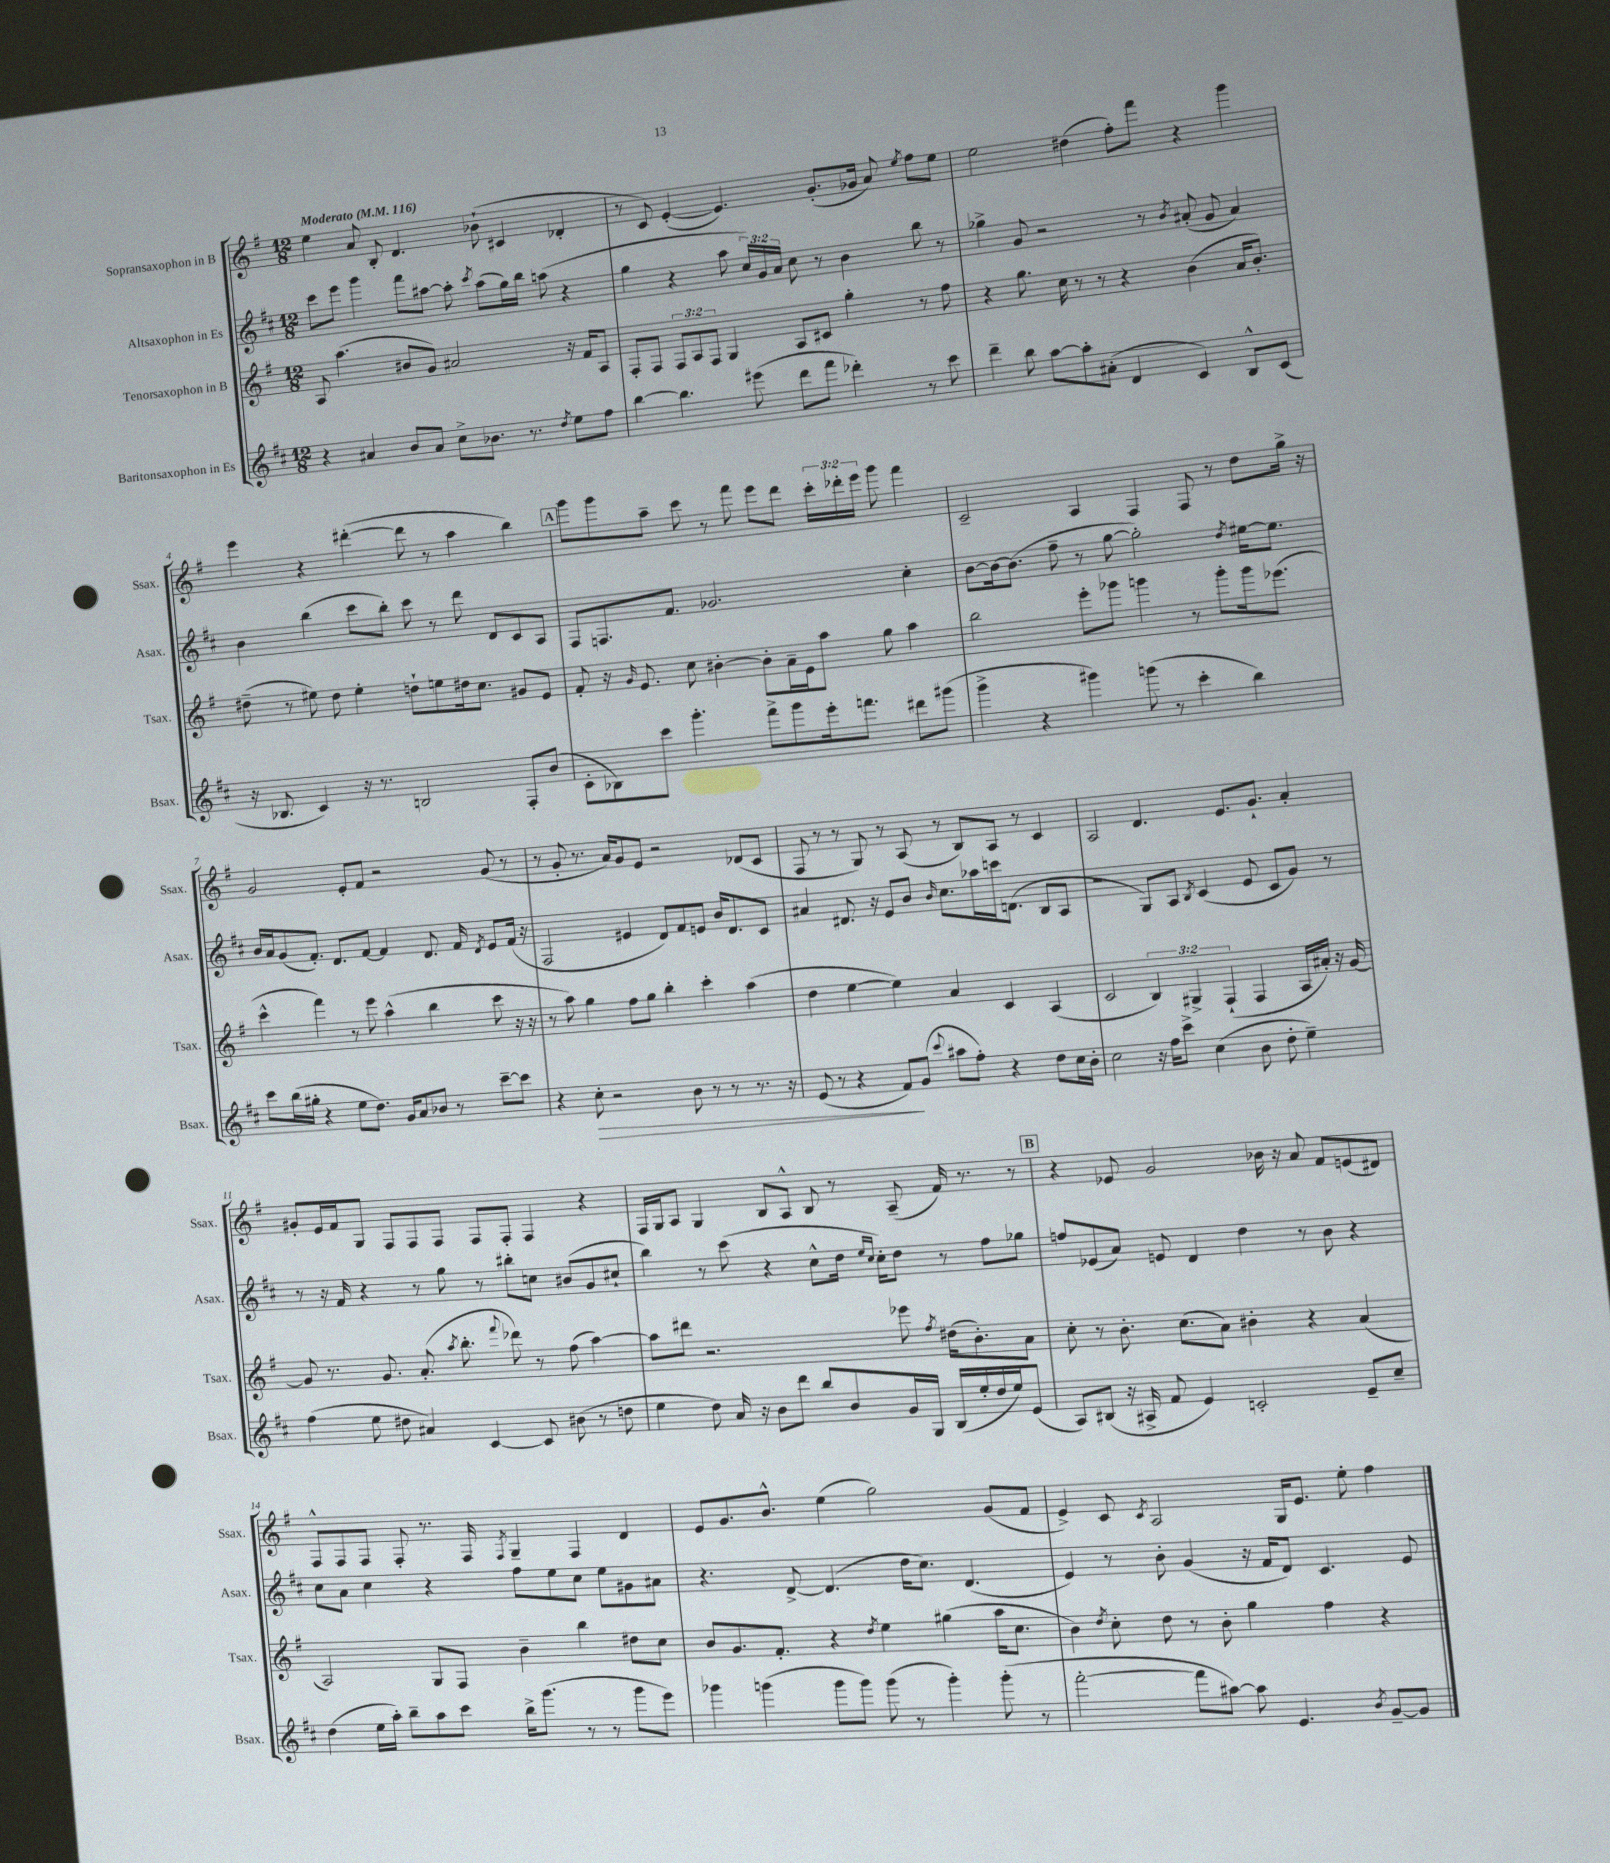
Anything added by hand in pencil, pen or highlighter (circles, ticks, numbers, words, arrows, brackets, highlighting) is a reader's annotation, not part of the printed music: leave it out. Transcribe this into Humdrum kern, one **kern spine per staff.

**kern	**kern	**kern	**kern
*staff4	*staff3	*staff2	*staff1
*clefG2	*clefG2	*clefG2	*clefG2
*k[f#c#]	*k[f#]	*k[f#c#]	*k[f#]
*M12/8	*M12/8	*M12/8	*M12/8
*MM116	*MM116	*MM116	*MM116
4r	8A	8ccc#	4ee
.	(4.aa	8eee	.
4a#	.	4ggg	8a
.	.	.	8B'
8b	8b#	8fff#	4.d
8a#	8g)	[8aa#	.
8cc#^	2a#	8aa#']	.
.	.	8qccc#	.
8.b-	.	(8aa#	(8b-`
.	.	16gg)	4c#
8.r	.	16bb	.
.	.	(8aa	.
8qdd	.	.	.
8ee	16r	4r	4d-'
.	16f#	.	.
8ff#	8A	.	.
=	=	=	=
[4bb	8F#'	4gg	8r
.	8F#	.	8c)
4.bb]	12F#	4r	([4e'
.	12A	.	.
.	12F#	.	.
.	4G	8aa	4.e])
(8eee#	.	24cc#)	.
.	.	24g	.
.	.	24a	.
8ddd	8A	8cc#	.
8fff#	8c#	8r	(8.g'
4ddd-')	4gg'	4b	.
.	.	.	16g-
.	.	.	8a)
.	.	.	8qee
8r	8r	8bb	8ff#
8ccc#	8ff#	8r	8ee
=	=	=	=
4ddd~	4r	4gg-^	2ee
8bb	8.gg	8g	.
[8aa	.	2r	.
.	16cc	.	.
8aa']	8r	.	(4dd#
(8a#'	8r	.	.
4d	4r	.	8ff#')
.	.	8r	8fff#
.	.	8qb	.
4c#)	(4b	(8a#'	4r
.	.	8g	.
8B^^	16a	4a#)	4ggg
.	8.b')	.	.
(8c#	.	.	.
=	=	=	=
16r	(8dd#~	4b	4eee
8.B-	.	.	.
.	8r	.	.
4c#)	8ee#)	(4bb	4r
.	8dd#	.	.
16r	4ee#'	8ccc#	([4ddd#'
8.r	.	.	.
.	.	8bb')	.
2B	8dd`	8ccc#	8ddd#]
.	8ee	8r	8r
.	16dd#	8ddd	4aa
.	8.cc	.	.
.	.	8d	.
8F#'	8g#	8c#	4bb)
(8b	8e	8A	.
=	=	=	=
8c#'	8f#'	8F#	8ggg
8B-)	16r	8.F	8ggg
.	16qqg	.	.
.	8.e	.	.
8ccc#	.	.	8aa~
.	.	8.f#	.
4.ggg'	8cc	.	8ccc
.	[4b#'	2.g-	8r
.	.	.	8fff#
8fff#^	8b#']	.	8eee
8ggg	16a~	.	8ddd
.	16e	.	.
16eee'	8aa	.	24ccc'
.	.	.	24ddd-'
8.fff	.	.	.
.	.	.	24eee
.	8gg	.	8ggg
8ddd#	4aa	4cc#'	4fff#
(8ggg#	.	.	.
=	=	=	=
4ggg^	2bb	[8b	2c~
.	.	16b_	.
.	.	(8.b]	.
4r	.	.	.
.	.	8ff#~	.
4ggg#)	8eee'	8r	4A
.	8ggg-	[8gg	.
(8ggg	4ggg	2gg'])	4F#
8r	.	.	.
4ccc#'	8r	.	8F#
.	8ggg'	.	8r
.	.	8qdd	.
4bb)	16ggg	[16ee#	8dd
.	(8.eee-	8.ee#]	.
.	.	.	16gg^
.	.	.	16r
=	=	=	=
8ccc#	4ccc^^	16b	2g
.	.	16a	.
(16bb	.	(8g	.
16gg#'	.	.	.
4r	4fff#)	8.f#')	.
.	.	8.d	.
8ee	8r	.	8e'
8.dd)	8eee	[8f#	8f#
.	(4aa^^	4f#]	2r
16g	.	.	.
8a	.	.	.
8b-	4bb	8.d	.
8r	.	.	.
.	.	16f#	.
.	.	8qd	.
[8ccc#~	8ccc	8e	(8g
8ccc#]	16r	(16f#	8r
.	16r	16r	.
=	=	=	=
4r	8r	2F#	8r
.	8aa)	.	8g'
8cc#'	4gg	.	8.r
2r	.	.	.
.	.	.	16a)
.	8ff#	4e#	8g
.	8gg	.	8e
.	4bb'	8d)	2r
8b	.	8f#	.
8r	4ccc'	8e	.
8r	.	16b	.
.	.	8.d	.
8.r	(4aa	.	(8d-
.	.	8c#	8c
16r	.	.	.
=	=	=	=
(8e	4dd	4a#	8F#
8r	.	.	8r
4r	[4ee	8.d#	8r
.	.	.	8G)
.	.	16r	.
8f#)	4ee])	8e	8r
(8g	.	8b	(8A
8qqccc#	.	16qqb	.
8aa#	4a	8.cc#	8r
8ff#')	.	.	8B)
.	.	16aa-	.
4r	4c	16ccc	8A
.	.	(8.d	.
.	.	.	8r
8dd	(4A	8B	4c
16cc#	.	8A	.
16b'	.	.	.
=	=	=	=
2cc#	2c	2r	2A
16r	6B)	8G)	4.d
16ff#	.	.	.
8ccc#^	.	8A	.
.	6G#^	.	.
.	.	8qB	.
(4cc#	.	(4c#	.
.	(6F#`	.	.
.	.	.	8.e
8b	4F#	8e	.
.	.	.	8.g`
8dd'	.	8c#	.
4ee~)	16A	8g)	4a'
.	16a#')	.	.
.	16r	8r	.
.	[16g	.	.
=	=	=	=
(4ff#	8g]	8r	8g#'
.	8.r	16r	16e
.	.	16f#	16f#
8ee	.	4r	8G
.	8.g	.	.
8dd#	.	.	8F#
4a#)	(8.a'	8r	8F#
.	.	8gg	8F#
.	8qaa	.	.
.	8.bb'	.	.
[4c#	.	8r	8F#
.	8qqfff#	.	.
.	8ddd-)	8bb#'	8F#'
8c#]	8r	8cc	4F#
(8b#	(8ff#	(8b#	.
8r	[4aa)	8g	4r
8dd	.	8cc#`	.
=	=	=	=
4ee	8aa]	4bb)	16F#
.	.	.	16G
.	8ddd#	.	8A
8dd)	2.r	8r	4G
16a	.	(8ccc#	.
16r	.	.	.
8b	.	4r	8B
8ddd	.	.	8A^^
8bb	.	8cc#^^	8B
8b	.	16dd	8r
.	.	16qqee	.
.	.	16qqcc#	.
.	.	16cc#')	.
16g	8eee-	8dd	(8A~
16G	.	.	.
.	8qff#	.	.
(16B	(16dd#	8r	16f#)
16ee'	8.b')	.	8.r
16dd	.	8ff#	.
16ee)	.	.	.
(8e	8a	8gg-	8r
=	=	=	=
8A)	8cc'	8ff	4r
(8B#	8r	(8e-	.
16r	8.b'	8a)	8e-
16A#^	.	.	.
8f#	.	8e	2g
.	(8.cc	.	.
4e)	.	4d	.
.	8a)	.	.
2c'	4b#'	4dd	.
.	.	.	16b-
.	.	.	16r
.	4r	8r	8a
.	.	8b	8f#
8e~	(4a	4r	(8e
8cc#~	.	.	8d#)
=	=	=	=
(4dd	2A)	8cc#	8F#^^
.	.	8a	8F#
16ee	.	4cc#	8F#
16aa')	.	.	.
8bb~	.	.	8F#'
8aa	8G	4r	8.r
8ccc#	8F#	.	.
.	.	.	16F#
.	.	.	8qF#
16bb^	4b~	8ff#	4G~
(8.ggg	.	.	.
.	.	8ee	.
8r	4bb	8cc#	4F#
8r	.	8ee	.
8ggg	8dd#	8g#	4d
8eee)	8cc	8a#	.
=	=	=	=
4ggg-	8b	4.r	8e
.	8.g	.	8.g
(4ggg	.	.	.
.	8.f#'	.	8.b^^
.	.	[8d^	.
8ggg	4r	(4.d]	(4ee
8ggg)	.	.	.
.	8qdd	.	.
(8ggg	4ee	.	2gg)
8r	.	16dd	.
.	.	8.cc#)	.
4ggg')	(4gg#	.	.
.	.	(4.d	.
(8ggg'	16aa	.	(8g
.	8.cc	.	.
8r	.	.	8f#
=	=	=	=
[2fff#'	4b)	4e)	4e^)
.	8qdd	.	.
.	8cc'	8r	8c
.	.	.	8qc
.	8dd	8b'	2A
8fff#]	8r	(4g	.
[8aa#)	8b'	.	.
8aa#]	4gg	16r	.
.	.	16f#	.
4.e	.	8d)	16G
.	.	.	8.e
.	4ff#	4.c#	.
.	.	.	8ee'
8qb	.	.	.
[8g~	4r	.	4ff#
8g]	.	8e	.
==	==	==	==
*-	*-	*-	*-
